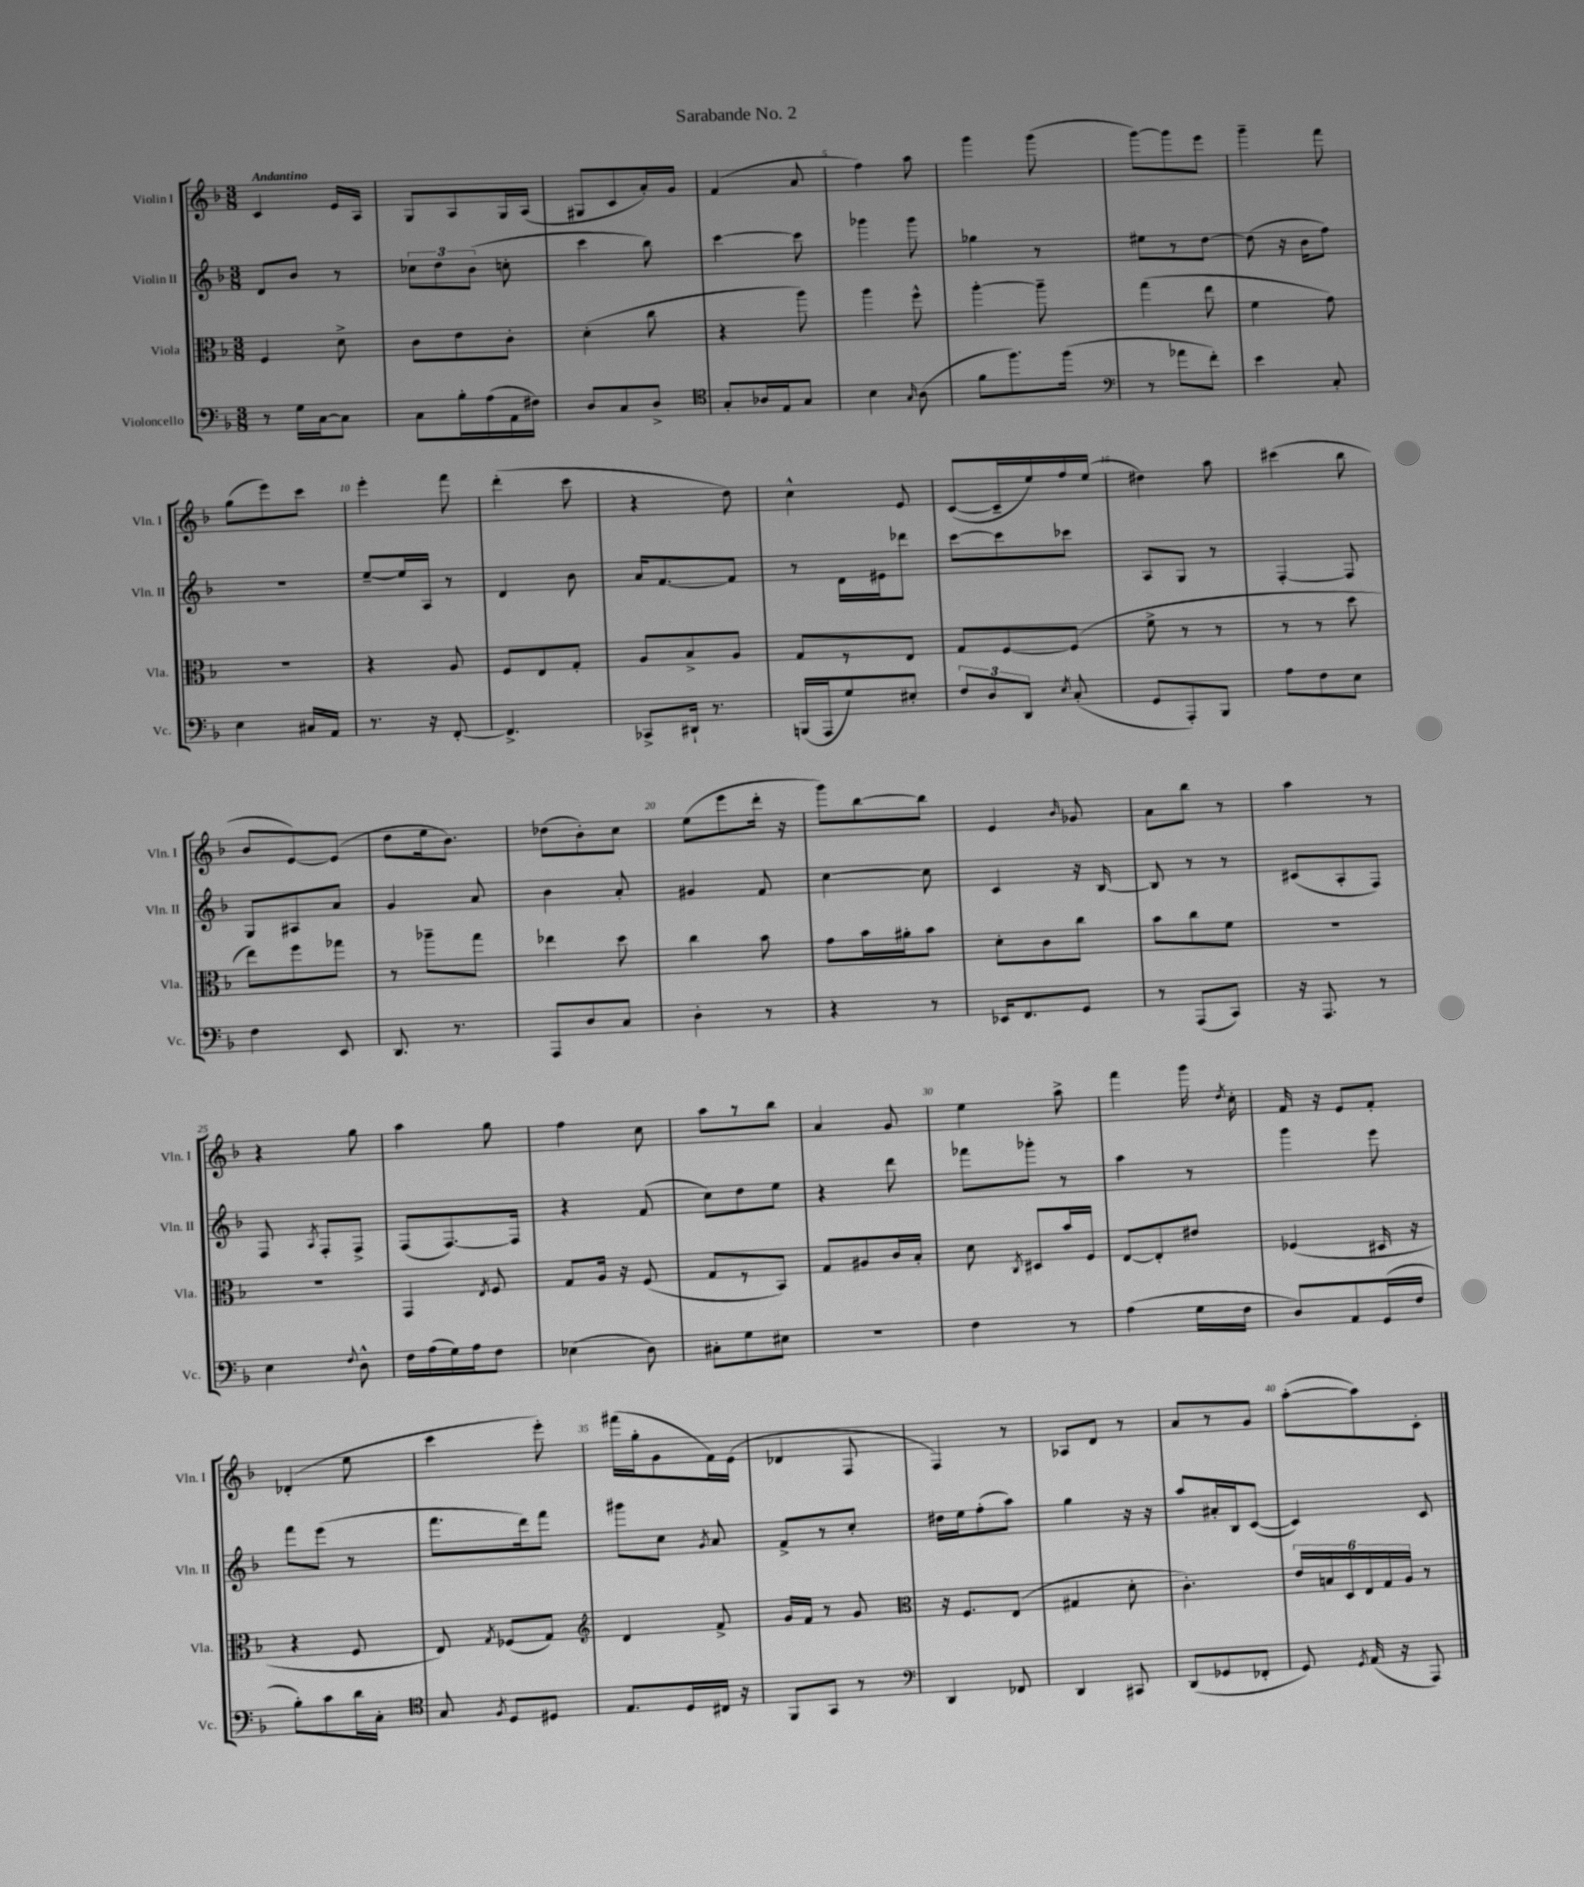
\header { title = "Sarabande No. 2" }
<<
\new StaffGroup <<
\new Staff = "s0" \with { instrumentName = "Violin I" shortInstrumentName = "Vln. I" } {
    \clef treble \key f \major \numericTimeSignature \time 3/8 \tempo "Andantino"
    \autoBeamOff c'4 e'16[ a16] |
    g8[ a8 g16 a16]( |
    gis8[ c'8 a'16-.) g'16] |
    f'4( a'8 |
    f''4) a''8 |
    g'''4 g'''8( |
    g'''8[~) g'''8 e'''8] |
    g'''4-- f'''8 |
    g''8[( e'''8) c'''8] |
    e'''4-. f'''8 |
    d'''4-.( c'''8 |
    r4 d''8) |
    c''4-^ e'8 |
    c'8[~( c'16-- e''16) f''16 e''16]( |
    dis''4) a''8 |
    cis'''4( bes''8 |
    bes'8[ e'8~) e'8]( |
    d''8[ e''16 bes'8.]) |
    des''8[( bes'8-.) c''8] |
    e''8[( e'''8 d'''16]-. r16 |
    g'''8[) bes''8~ bes''8] |
    e'4 \grace { bes'16 } ges'8 |
    a'8[ bes''8] r8 |
    a''4 r8 |
    r4 g''8 |
    a''4 g''8 |
    f''4 c''8 |
    a''8[ r8 bes''8] |
    a'4 g'8 |
    e''4 a''8-> |
    f'''4 g'''16 \acciaccatura { d''8 } c''16-. |
    f'16 r16 e'8[ f'8]-. |
    des'4-.( e''8 |
    c'''4 e'''8-.) |
    fis'''16[( g''16-. g'8 f'16) e'16]( |
    des'4 f8 |
    f4) r8 |
    aes8[ d'8] r8 |
    a'8[ r8 g'8] |
    a''8[~-.( a''8) c'8]-. \bar "|." |
}
\new Staff = "s1" \with { instrumentName = "Violin II" shortInstrumentName = "Vln. II" } {
    \clef treble \key f \major \numericTimeSignature \time 3/8
    \autoBeamOff d'8[ bes'8] r8 |
    \tuplet 3/2 { ces''8[ d''8 bes'8]( } c''8-. |
    c'''4 bes''8) |
    c'''4~ c'''8 |
    ges'''4 ges'''8 |
    ges''4 r8 |
    eis''8[ r8 d''8]~ |
    d''8( r16 bes'16[ f''8]) |
    R4. |
    e''8[~-- e''16 a16] r8 |
    d'4 bes'8 |
    a'16[ f'8.~ f'8] |
    r8 d'16[ eis'16 des'''8] |
    c'''8[~ c'''8 ces'''8] |
    a8[ g8] r8 |
    f4~-. f8 |
    g8[ ais8 a'8] |
    g'4 a'8 |
    bes'4 a'8-. |
    gis'4 f'8 |
    c''4~ c''8 |
    c'4 r16 bes16~ |
    bes8 r8 r8 |
    cis'8[( a8-. f8]) |
    f8 \acciaccatura { a8 } f8[-. f8]-> |
    f8[( f8.~) f16] |
    r4 f'8( |
    c''8[) d''8 e''8] |
    r4 d'''8 |
    fes'''8[ ges'''8]-. r8 |
    a''4 r8 |
    g'''4 e'''8 |
    f'''8[ e'''8]( r8 |
    f'''8.[ d'''16) f'''8] |
    gis'''8[ c''8] \acciaccatura { g'8 } a'8 |
    f'8[-> r8 c''8]-. |
    dis''16[ e''16 f''8-.( a''8]) |
    g''4 r16 r16 |
    a''8[ ais'16-. bes16 c'8]~( |
    c'4) c'8 \bar "|." |
}
\new Staff = "s2" \with { instrumentName = "Viola" shortInstrumentName = "Vla." } {
    \clef alto \key f \major \numericTimeSignature \time 3/8
    \autoBeamOff f4 d'8-> |
    c'8[ e'8 c'8]-. |
    d'4-.( c''8 |
    r4 a''8) |
    a''4 f''8-^ |
    a''4~-. a''8-- |
    g''4( e''8 |
    f'4 g'8) |
    R4. |
    r4 a8 |
    f8[ e8 g8]-. |
    a8[ bes8-> a8] |
    g8[ r8 e8] |
    g8[ f8~ f8]( |
    f'8-> r8 r8 |
    r8 r8 d''8 |
    e''8[) f''8 ges''8] |
    r8 aes''8[-- g''8] |
    ees''4 d''8 |
    c''4 bes'8 |
    g'8[ bes'16 ais'16-. bes'8] |
    d'8[-. c'8 c''8] |
    bes'8[ c''8 f'8] |
    R4. |
    R4. |
    g,4 \acciaccatura { e8 } f8 |
    g8[ a16] r16 f8( |
    g8[ r8 bes,8]) |
    g8[ ais8 c'16 bes16]-. |
    d'8 \acciaccatura { c8 } dis8[ bes'16 f16] |
    e8[~ e8-. eis'8] |
    fes4( dis16 r16 |
    r4 f8 |
    e8) \acciaccatura { g8 } fes8[( g8]) |
    \clef treble d'4 f'8-> |
    g'16[ f'16] r8 g'8 |
    \clef alto r16 f8.[ e8]( |
    gis4 d'8-. |
    c'4.-.) |
    \tuplet 6/4 { e'16[ b16 d16 e16 g16 a16] } r8 \bar "|." |
}
\new Staff = "s3" \with { instrumentName = "Violoncello" shortInstrumentName = "Vc." } {
    \clef bass \key f \major \numericTimeSignature \time 3/8
    \autoBeamOff r8 g16[ c16~ c8] |
    c8[ bes16-. a16( a,16 fis16]) |
    d8[ c8 d8]-> |
    \clef tenor g8[-. aes16 e16 g8] |
    bes4 \grace { g16 } a8( |
    f'8[ f''8.) f''16]( |
    \clef bass r8 aes'8[ f'8]-.) |
    e'4 c8-. |
    e4 cis16[ a,16] |
    r8. r16 f,8~-. |
    f,4.-> |
    ces,8[-> dis,16]-! r8. |
    b,,16[( a,,16 g8) eis8]-. |
    \tuplet 3/2 { f8[ d8 d,8] } \acciaccatura { e8 } c8-.( |
    g,8[ a,,8-.) bes,,8] |
    a8[ f8 e8] |
    f4 e,8 |
    d,8. r8. |
    a,,8[ d8 c8] |
    d4-. r8 |
    r4 r8 |
    ees,16[ f,8. g,8] |
    r8 a,,8[( c,8]) |
    r16 a,,8. r8 |
    e4 \appoggiatura { f8 } d8-^ |
    f16[ a16( g16) a16 f8] |
    ees4( d8) |
    cis8[-. g8 eis8] |
    R4. |
    f4 r8 |
    a4( g16[ f16] |
    d8[) a,8 g,16( f16] |
    bes8[-.) c'8 d'16 c16]-. |
    \clef tenor g8 \acciaccatura { f8 } d8[ dis8] |
    e8.[ d16 cis16] r16 |
    f,8[ g,8] r8 |
    \clef bass d,4 fes,8 |
    d,4 cis,8 |
    d,8[( ges,8 fes,8]-. |
    g,8) \acciaccatura { g,8 } a,16( r16 a,,8) \bar "|." |
}
>>
>>
\layout { \context { \Score \override BarNumber.break-visibility = ##(#f #t #t) barNumberVisibility = #(every-nth-bar-number-visible 5) } }
